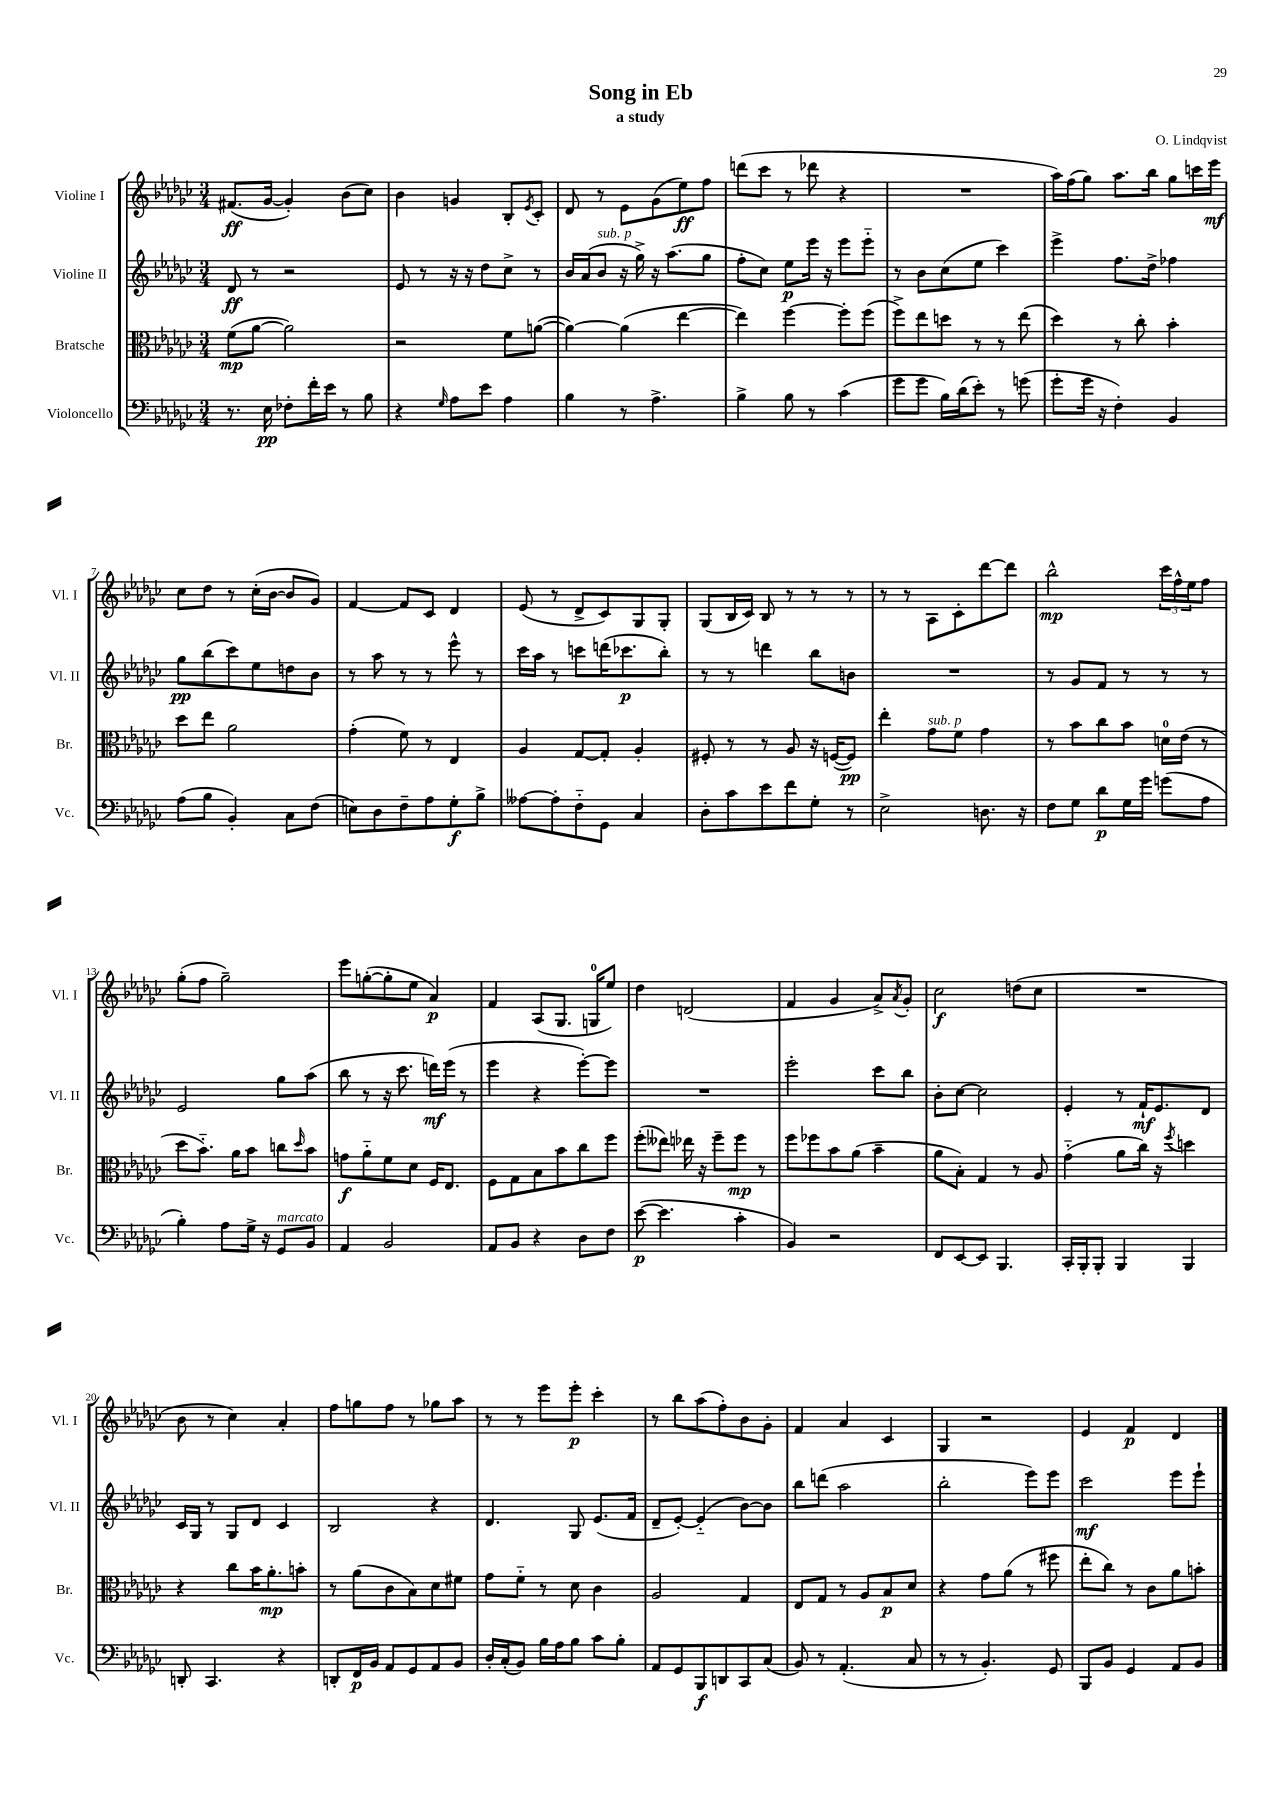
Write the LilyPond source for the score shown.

\header { title = "Song in Eb" composer = "O. Lindqvist" subtitle = "a study" }
<<
\new StaffGroup <<
\new Staff = "s0" \with { instrumentName = "Violine I" shortInstrumentName = "Vl. I" } {
    \clef treble \key ges \major \numericTimeSignature \time 3/4
    fis'8.\ff( ges'16~ ges'4-.) bes'8( ces''8) |
    bes'4 g'4 bes8-. \acciaccatura { ees'8 } ces'8-. |
    des'8 r8 ees'8 ges'8( ees''8\ff) f''8 |
    d'''8( ces'''8 r8 des'''8 r4 |
    R2. |
    aes''16) f''16( ges''8) aes''8. bes''16 ges''8 c'''16 ees'''16\mf |
    ces''8 des''8 r8 ces''16-.( bes'16~ bes'8 ges'8) |
    f'4~ f'8 ces'8 des'4 |
    ees'8( r8 des'8-> ces'8) ges8 ges8-. |
    ges8( bes16 ces'16) bes8 r8 r8 r8 |
    r8 r8 aes8 ces'8-. des'''8~ des'''8 |
    bes''2-^\mp \tuplet 3/2 { ces'''16 f''16-^ ees''16 } f''8 |
    ges''8-.( f''8 ges''2--) |
    ees'''8 g''8~-.( g''8-. ees''8 aes'4\p) |
    f'4 aes8( ges8. g16-0 ees''8) |
    des''4 d'2( |
    f'4 ges'4 aes'8->) \acciaccatura { aes'8 } ges'8-. |
    ces''2\f d''8( ces''8 |
    R2. |
    bes'8 r8 ces''4) aes'4-. |
    f''8 g''8 f''8 r8 ges''8 aes''8 |
    r8 r8 ees'''8 ees'''8-.\p ces'''4-. |
    r8 bes''8 aes''8( f''8-.) bes'8 ges'8-. |
    f'4 aes'4 ces'4 |
    ges4 r2 |
    ees'4 f'4\p des'4 \bar "|." |
}
\new Staff = "s1" \with { instrumentName = "Violine II" shortInstrumentName = "Vl. II" } {
    \clef treble \key ges \major \numericTimeSignature \time 3/4
    des'8\ff r8 r2 |
    ees'8 r8 r16 r16 des''8 ces''8-> r8 |
    bes'16 aes'16( bes'8^\markup { \italic "sub. p" } r16 ges''16->) r16 aes''8.( ges''8 |
    f''8-. ces''8) ees''8\p ees'''16 r16 ees'''8 ees'''8-_ |
    r8 bes'8 ces''8( ees''8 ces'''4) |
    ees'''4-> f''8. des''16-> fes''4 |
    ges''8\pp bes''8( ces'''8) ees''8 d''8 bes'8 |
    r8 aes''8 r8 r8 ees'''8-^ r8 |
    ces'''16 aes''16 r8 c'''8 d'''16( ces'''8.\p bes''8-.) |
    r8 r8 d'''4 bes''8 b'8 |
    R2. |
    r8 ges'8 f'8 r8 r8 r8 |
    ees'2 ges''8 aes''8( |
    bes''8 r8 r16 ces'''8. d'''16\mf) ees'''16( r8 |
    ees'''4 r4 ees'''8~-.) ees'''8 |
    R2. |
    ees'''2-. ces'''8 bes''8 |
    bes'8-. ces''8~ ces''2 |
    ees'4-. r8 f'16-!\mf ees'8. des'8 |
    ces'16 ges16 r8 ges8 des'8 ces'4 |
    bes2 r4 |
    des'4. ges8 ees'8.( f'16 |
    des'8-- ees'8~-.) ees'4-_( bes'8~) bes'8 |
    bes''8 d'''8( aes''2 |
    bes''2-. ees'''8) ees'''8 |
    ces'''2\mf ees'''8 ees'''8-! \bar "|." |
}
\new Staff = "s2" \with { instrumentName = "Bratsche" shortInstrumentName = "Br." } {
    \clef alto \key ges \major \numericTimeSignature \time 3/4
    f'8\mp( aes'8~ aes'2) |
    r2 f'8 a'8~( |
    a'4~) a'4( ees''4~ |
    ees''4) f''4~ f''8-. f''8( |
    f''8->) ees''8 d''8 r8 r8 ees''8( |
    des''4) r8 ces''8-. bes'4-. |
    des''8 ees''8 aes'2 |
    ges'4-.( f'8) r8 ees4 |
    aes4 ges8~ ges8-. aes4-. |
    fis8-. r8 r8 aes8 r16 f16~( f8\pp) |
    ees''4-. ges'8^\markup { \italic "sub. p" } f'8 ges'4 |
    r8 bes'8 ces''8 bes'8 d'16-0 ees'16( r8 |
    des''8 bes'8.-_) aes'16 bes'8 c''8 \grace { des''16 } bes'8 |
    g'8\f aes'8-_ f'8 des'8 f16 ees8. |
    f8 ges8 bes8 bes'8 ces''8 f''8 |
    f''8-.( eeses''8) ees''16 r16 f''8-- f''8\mp r8 |
    f''8 fes''8 bes'8 aes'8( bes'4-- |
    aes'8 bes8-.) ges4 r8 aes8 |
    ges'4-_( aes'8 ces''16) r16 \acciaccatura { f''8 } d''4 |
    r4 ces''8 bes'16 aes'8.-.\mp b'8-. |
    r8 aes'8( ces'8 bes8) des'8 fis'8 |
    ges'8 f'8-_ r8 des'8 ces'4 |
    aes2 ges4 |
    ees8 ges8 r8 aes8 bes8\p des'8 |
    r4 ges'8 aes'8( r8 fis''8 |
    ees''8-. ces''8) r8 ces'8 aes'8 b'8-. \bar "|." |
}
\new Staff = "s3" \with { instrumentName = "Violoncello" shortInstrumentName = "Vc." } {
    \clef bass \key ges \major \numericTimeSignature \time 3/4
    r8. ees16\pp fes8-. f'16-. ees'16 r8 bes8 |
    r4 \grace { ges16 } aes8 ees'8 aes4 |
    bes4 r8 aes4.-> |
    bes4-> bes8 r8 ces'4( |
    ges'8 ges'8 bes16) des'16( ees'8-.) r8 g'8( |
    ges'8-. ges'16 r16 f4-.) bes,4 |
    aes8( bes8 bes,4-.) ces8 f8( |
    e8) des8 f8-- aes8 ges8-.\f bes8-> |
    aeses8~ aeses8-. f8-_ ges,8 ces4 |
    des8-. ces'8 ees'8 f'8 ges8-. r8 |
    ees2-> d8. r16 |
    f8 ges8 des'8\p ges16 ges'16 g'8( aes8 |
    bes4-.) aes8 ges16-> r16 ges,8^\markup { \italic "marcato" } bes,8 |
    aes,4 bes,2 |
    aes,8 bes,8 r4 des8 f8 |
    ees'8~\p( ees'4. ces'4-. |
    bes,4) r2 |
    f,8 ees,8~ ees,8 bes,,4. |
    ces,16-. bes,,16-. bes,,8-. bes,,4 bes,,4 |
    d,8-. ces,4. r4 |
    d,8-. f,16\p bes,16 aes,8 ges,8 aes,8 bes,8 |
    des16-. ces16-.( bes,8) bes16 aes16 bes8 ces'8 bes8-. |
    aes,8 ges,8 bes,,8\f d,8 ces,8 ces8( |
    bes,8) r8 aes,4.-.( ces8 |
    r8 r8 bes,4.-.) ges,8 |
    bes,,8 bes,8 ges,4 aes,8 bes,8 \bar "|." |
}
>>
>>
